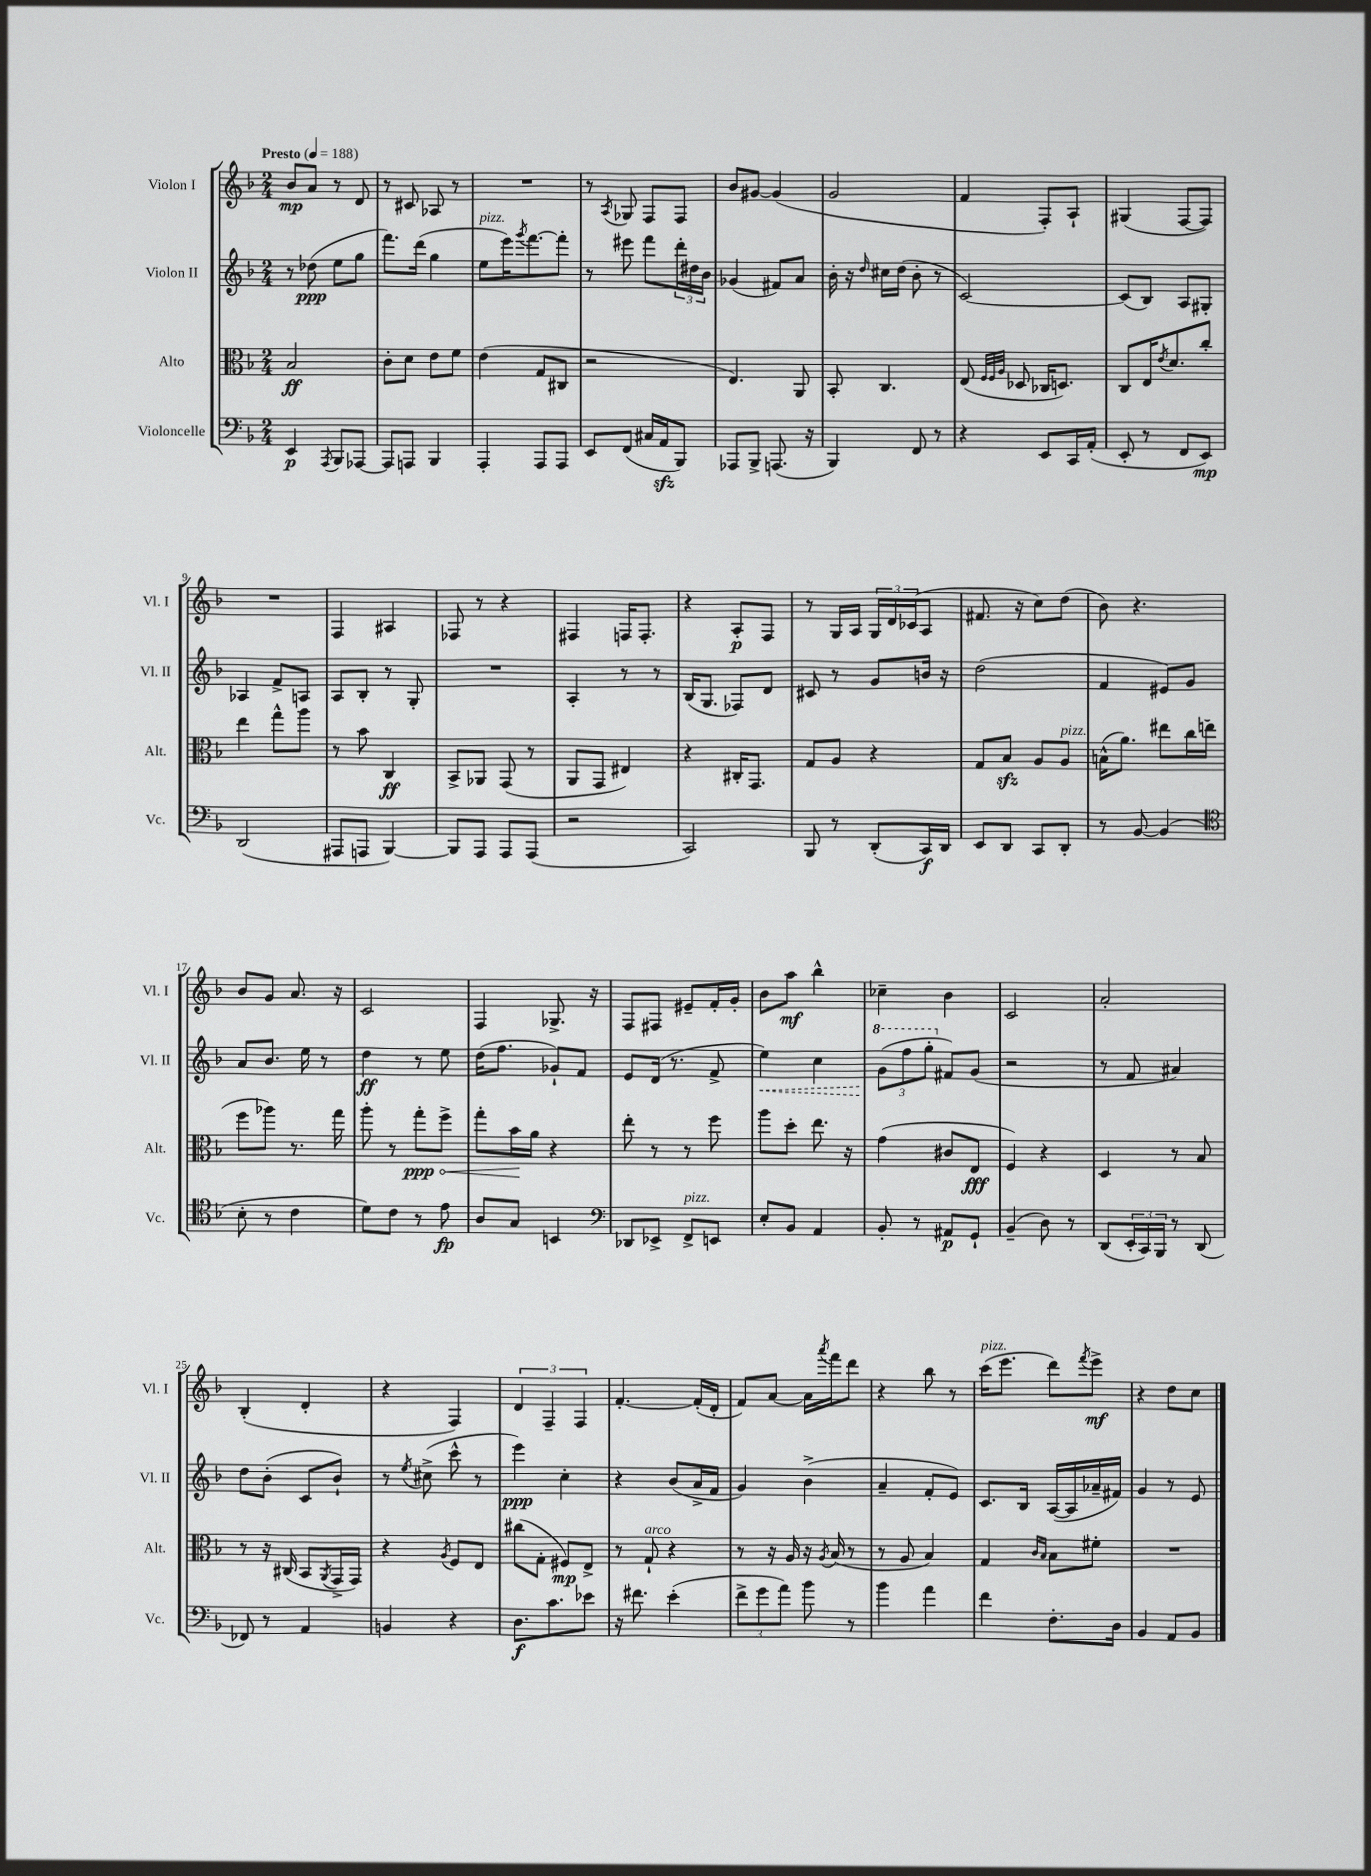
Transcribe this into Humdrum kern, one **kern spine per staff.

**kern	**kern	**kern	**kern
*staff4	*staff3	*staff2	*staff1
*clefF4	*clefC3	*clefG2	*clefG2
*k[b-]	*k[b-]	*k[b-]	*k[b-]
*M2/4	*M2/4	*M2/4	*M2/4
*MM188	*MM188	*MM188	*MM188
4EE	2B-	8r	8b-
.	.	(8dd-	8a
8qAAA	.	.	.
8BBB-	.	8ee	8r
[8AAA-	.	8gg	8d
=	=	=	=
8AAA-]	8c'	8.fff)	8r
8AAA	8d	.	8c#
.	.	(16ddd	.
4BBB-	8e	4gg	8A-
.	8f	.	8r
=	=	=	=
4AAA'	(4e	8ee	2r
.	.	16eee)	.
.	.	8qggg	.
.	.	[8.fff	.
8AAA	8G	.	.
8AAA	8C#	8fff']	.
=	=	=	=
8EE	2r	8r	8r
.	.	.	8qA
(8FF	.	8eee#	8G-
16C#	.	8fff	8F
16AA	.	.	.
8BBB-)	.	24ddd'	8F
.	.	24dd#	.
.	.	24b-	.
=	=	=	=
8AAA-	4.E)	(4g-	8b-
8BBB-^	.	.	[8g#
(8.AAA	.	8f#)	(4g#]
.	8AA	8a	.
16r	.	.	.
=	=	=	=
4BBB-)	8BB-'	16b-'	2g
.	.	16r	.
.	.	16qqdd	.
.	4.C	16cc#	.
.	.	(16dd	.
8FF	.	8b-'	.
8r	.	8r	.
=	=	=	=
4r	(8E	[2c)	4f
.	32qqF	.	.
.	32qqF	.	.
.	32qqA	.	.
.	8D-	.	.
8EE	16C-	.	8F')
.	8.D)	.	.
16CC	.	.	8A`
(16AA'	.	.	.
=	=	=	=
8EE'	8C	(8c]	(4G#
8r	16E	8B-)	.
.	8qe	.	.
.	8.d	.	.
8FF	.	8A	[8F
8EE)	8cc'	8G#'	8F])
=	=	=	=
(2DD	4ee	4A-	2r
.	8gg^^	8f^	.
.	8aa	8A	.
=	=	=	=
8AAA#	8r	8A	4F
8AAA	8b-	8B-'	.
[4BBB-)	4C	8r	4A#
.	.	8G'	.
=	=	=	=
8BBB-]	8BB-^	2r	8F-
8AAA	8AA-	.	8r
8AAA	(8GG	.	4r
(8AAA	8r	.	.
=	=	=	=
2r	8AA	4A'	4F#
.	8GG	.	.
.	4E#)	8r	16F
.	.	.	8.F'
.	.	8r	.
=	=	=	=
2CC)	4r	(16B-	4r
.	.	8.G	.
.	16C#'	8F-)	8A'
.	8.GG	.	.
.	.	8d	8F
=	=	=	=
8BBB-	8G	8c#	8r
8r	8A	8r	16G
.	.	.	16A
(8DD'	4r	8g	24G
.	.	.	24d
.	.	.	(24c-
16CC)	.	16b	8A
16DD	.	16r	.
=	=	=	=
8EE	8G	(2dd	8.f#
8DD	8B-	.	.
.	.	.	16r
8CC	8A	.	8cc)
8DD'	8A	.	(8dd
=	=	=	=
8r	(16B^^	4f	8b-)
.	8.a)	.	.
[8BB-	.	.	4.r
(4BB-]	8ee#	8e#)	.
.	16cc	8g	.
.	(16ee	.	.
=	=	=	=
*clefC4	*	*	*
8B-'	8ff	8a	8b-
8r	8aa-)	8.b-	8g
4c	8.r	.	8.a
.	.	16ee	.
.	.	8r	.
.	16gg	.	16r
=	=	=	=
8d)	8aa'	4dd	2c
8c	8r	.	.
8r	8gg'	8r	.
8e	8ff^	8ee	.
=	=	=	=
8A	8gg'	(16dd	4F
.	.	8.ff	.
8G	16b-	.	.
.	16a	.	.
4BB	4r	8g-`)	8.G-^
.	.	8f	.
.	.	.	16r
=	=	=	=
*clefF4	*	*	*
8DD-	8ee'	8e	8F
8EE-^	8r	(16d	8F#
.	.	8.r	.
8FF^	8r	.	8e#~
8EE	8ff	8f^	16f'
.	.	.	16g'
=	=	=	=
8E'	8aa	4ee)	8b-
8BB-	8dd'	.	8aa
4AA	8.ee	4cc	4bb-^^
.	16r	.	.
=	=	=	=
8BB-'	(4g	(12gg	4cc-~
.	.	12fff	.
8r	.	.	.
.	.	12ggg'	.
8AA#	8c#	8f#)	4b-
8GG`	8E	(8g	.
=	=	=	=
(4BB-~	4F)	2r	2c
8D)	4r	.	.
8r	.	.	.
=	=	=	=
(8DD	4D	8r	2a'
24EE'	.	8f	.
24CC)	.	.	.
24BBB-	.	.	.
8r	8r	4a#)	.
(8DD	8B-	.	.
=	=	=	=
8FF-)	8r	8dd	(4B-'
8r	16r	(8b-'	.
.	(16C#	.	.
4AA	8BB-	8c	4d'
.	8qAA	.	.
.	16GG^	8b-`)	.
.	16GG)	.	.
=	=	=	=
4BB	4r	8r	4r
.	.	8qee	.
.	.	(8cc#^	.
.	8qA	.	.
4r	8F	8ccc^^	4F)
.	8E	8r	.
=	=	=	=
8.D	(8cc#	4eee)	6d
.	8G'	.	.
.	.	.	6F~
8.c	.	.	.
.	8F#)	4cc'	.
.	.	.	6F
8e-	8E^	.	.
=	=	=	=
16r	8r	4r	[4.f'
8.f#	.	.	.
.	8G`	.	.
(4e'	4r	(8b-	.
.	.	16a^	(16f']
.	.	16f	16d'
=	=	=	=
12f^	8r	4g)	8f)
12g	.	.	.
.	16r	.	[8a
12a)	.	.	.
.	16A	.	.
8b-	16r	(4b-^	16a]
.	8qA	.	8qaaa
.	(16B-	.	16fff
8r	8r	.	8ddd
=	=	=	=
4b-	8r	4a~	4r
.	8A	.	.
4a	4B-)	8f'	8bb-
.	.	8e)	8r
=	=	=	=
4f	4G	8.c	(16ccc
.	.	.	8.eee
.	.	16B-	.
.	16qqc	.	.
.	16qqB-	.	.
8.F'	8B-	([16A	8ddd)
.	.	16A]	.
.	.	.	8qfff
.	8f#'	16a-~	8eee^
16D	.	16f#)	.
=	=	=	=
4BB-	2r	4g	4r
8AA	.	8r	8dd
8BB-	.	8e	8cc
==	==	==	==
*-	*-	*-	*-
